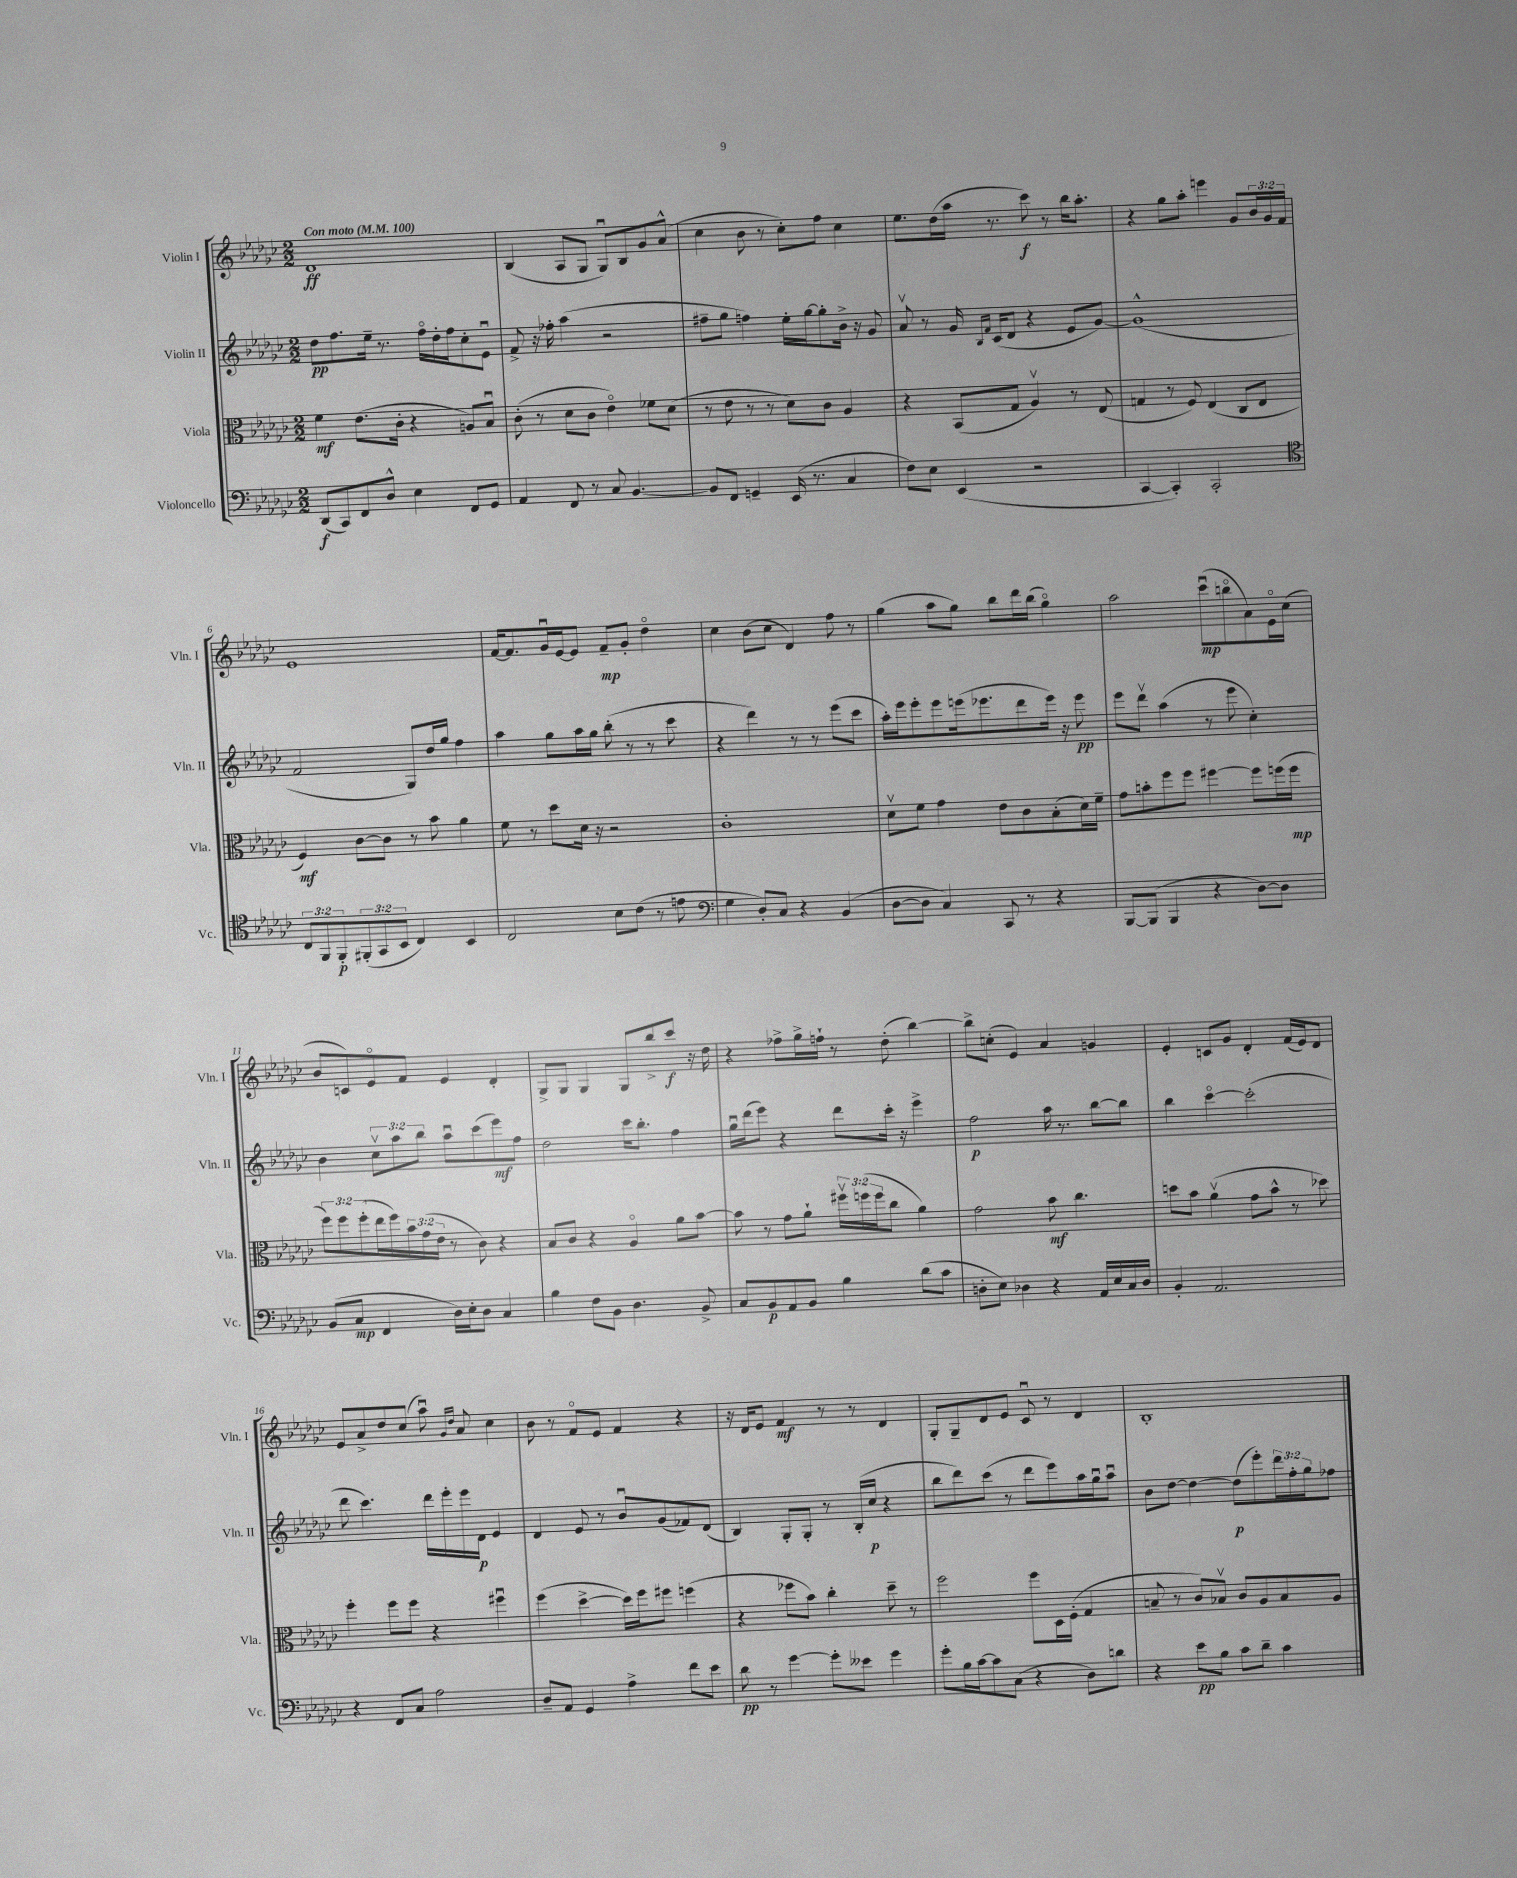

**kern	**dynam	**kern	**dynam	**kern	**dynam	**kern	**dynam
*part4	*part4	*part3	*part3	*part2	*part2	*part1	*part1
*staff4	*staff4	*staff3	*staff3	*staff2	*staff2	*staff1	*staff1
*I"Violoncello	*	*I"Viola	*	*I"Violin II	*	*I"Violin I	*
*I'Vc.	*	*I'Vla.	*	*I'Vln. II	*	*I'Vln. I	*
*clefF4	*	*clefC3	*	*clefG2	*	*clefG2	*
*k[b-e-a-d-g-c-]	*	*k[b-e-a-d-g-c-]	*	*k[b-e-a-d-g-c-]	*	*k[b-e-a-d-g-c-]	*
*M2/2	*	*M2/2	*	*M2/2	*	*M2/2	*
*MM100	*	*MM100	*	*MM100	*	*MM100	*
=1	=1	=1	=1	=1	=1	=1	=1
!	!	!	!	!	!	!LO:TX:a:B:t=Con moto	!
(8DD-/L	f	4f\	mf	8dd-\L	pp	1d-	ff
8CC-/)	.	.	.	8.ff\	.	.	.
8FF/	.	(8.e-\L	.	.	.	.	.
.	.	.	.	16ee-~\Jk	.	.	.
8D-^^/J	.	.	.	8.r	.	.	.
.	.	16c-'\Jk	.	.	.	.	.
4E-\	.	4r	.	.	.	.	.
.	.	.	.	16ff\LL	.	.	.
.	.	.	.	16dd-'\	.	.	.
.	.	.	.	16ff\J	.	.	.
8FF/L	.	8An/L)	.	8cc-'\	.	.	.
8GG-/J	.	8B-u/J	.	8e-u\J	.	.	.
=2	=2	=2	=2	=2	=2	=2	=2
4AA-/	.	(8c-'\	.	8f^/	.	(4B-/	.
.	.	8r	.	16r	.	.	.
.	.	.	.	16ff-X'\	.	.	.
8FF/	.	8d-\L	.	(4aa-\	.	8A-/L	.
8r	.	8c-\J	.	.	.	8G-/J	.
8C-/	.	4e-\)	.	2r	.	8G-u/L)	.
[4.BB-/	.	.	.	.	.	8B-/	.
.	.	8f-X\L	.	.	.	8g-/	.
.	.	(8d-\J	.	.	.	(8a-^^/J	.
=3	=3	=3	=3	=3	=3	=3	=3
8BB-/L]	.	8r	.	8ff#X~\L	.	4cc-\	.
8FF/J	.	8e-\	.	8gg-\J	.	.	.
4GGn~/	.	8r	.	4ffn\)	.	8b-\	.
.	.	8r	.	.	.	8r	.
(16EE-/	.	8d-\L)	.	16ee-'\LL	.	8cc-'\L)	.
8.r	.	.	.	[16gg-\J	.	.	.
.	.	8c-\J	.	8gg-'\]	.	8ff\J	.
4C-/	.	4A-/	.	16b-^\Jk	.	4cc-\	.
.	.	.	.	16r	.	.	.
.	.	.	.	8g-/	.	.	.
=4	=4	=4	=4	=4	=4	=4	=4
8F\L)	.	4r	.	8a-v/	.	8.ee-\L	.
8E-\J	.	.	.	8r	.	.	.
.	.	.	.	.	.	(16dd-\L	.
(4EE-/	.	(8BB-/L	.	16g-/	.	16aa-\JJ	.
.	.	.	.	16qqB-/LL	.	.	.
.	.	.	.	16qqf/JJ	.	.	.
.	.	.	.	(16c-/KL	.	8.r	.
.	.	8G-/J	.	8d-/J	.	.	.
2r	.	4A-v/)	.	4r	.	8ccc-\)	f
.	.	.	.	.	.	8r	.
.	.	8r	.	8e-/L	.	16bb-\KL	.
.	.	.	.	.	.	8.aa-'\J	.
.	.	(8E-/	.	[8g-/J)	.	.	.
=5	=5	=5	=5	=5	=5	=5	=5
[4CC-/	.	4Gn/	.	(1g-^^]	.	4r	.
4CC-'/])	.	8r	.	.	.	8gg-\L	.
.	.	8F/)	.	.	.	8aa-'\J	.
2CC-'/	.	(4E-/	.	.	.	4eeen\	.
.	.	8C-/L	.	.	.	8g-/L	.
.	.	8E-/J	.	.	.	24b-/L	.
.	.	.	.	.	.	24g-/	.
.	.	.	.	.	.	24f/JJ	.
!!LO:LB:g=z
=6	=6	=6	=6	=6	=6	=6	=6
*clefC4	*	*	*	*	*	*	*
12C-/L	.	4F/)	mf	2f/	.	1e-	.
12FF/	.	.	.	.	.	.	.
12FF'/	p	.	.	.	.	.	.
(12FF#X'/	.	[8c-\L	.	.	.	.	.
12GG-/	.	.	.	.	.	.	.
.	.	8c-\J]	.	.	.	.	.
12BB-/J	.	.	.	.	.	.	.
4C-/)	.	8r	.	8G-/L)	.	.	.
.	.	8b-\	.	16dd-/L	.	.	.
.	.	.	.	16gg-/JJ	.	.	.
4BB-/	.	4a-\	.	4ff\	.	.	.
=7	=7	=7	=7	=7	=7	=7	=7
2C-/	.	8f\	.	4aa-\	.	[16f/KL	.
.	.	.	.	.	.	8.f/]	.
.	.	8r	.	.	.	.	.
.	.	8dd-\L	.	8gg-\L	.	16g-u/L	.
.	.	.	.	.	.	[16e-/J	.
.	.	16d-\Jk	.	16aa-\L	.	8e-/J]	.
.	.	16r	.	16gg-\JJ	.	.	.
8B-\L	.	2r	.	(8bb-'\	.	8f~/L	mp
(8c-\J	.	.	.	8r	.	8g-'/J	.
8r	.	.	.	8r	.	4dd-\	.
8en\	.	.	.	8ccc-\	.	.	.
=8	=8	=8	=8	=8	=8	=8	=8
*clefF4	*	*	*	*	*	*	*
4G-\	.	1c-'	.	4r	.	4cc-\	.
8D-'/L)	.	.	.	4ddd-\)	.	(8b-\L	.
8C-/J	.	.	.	.	.	8cc-\J	.
4r	.	.	.	8r	.	4d-/)	.
.	.	.	.	8r	.	.	.
(4BB-/	.	.	.	(8eee-\L	.	8ff\	.
.	.	.	.	8ccc-\J	.	8r	.
=9	=9	=9	=9	=9	=9	=9	=9
[8D-\L	.	8d-v\L	.	16aa-'\LL)	.	(4gg-\	.
.	.	.	.	16eee-\J	.	.	.
8D-\J]	.	8f\J	.	8eee-'\	.	.	.
4C-/)	.	4g-\	.	8eee-\	.	8aa-\L	.
.	.	.	.	(16eeen\k	.	8gg-\J)	.
.	.	.	.	8.eee-X\	.	.	.
8CC-/	.	8e-\L	.	.	.	8bb-\L	.
8r	.	8c-\	.	8ddd-\	.	16ddd-\L	.
.	.	.	.	.	.	(16bb-\JJ	.
4r	.	(8B-'\	.	16eee-\Jk)	.	4gg-\)	.
.	.	.	.	16r	.	.	.
.	.	16d-\L)	.	8eee-\	pp	.	.
.	.	16f~\JJ	.	.	.	.	.
=10	=10	=10	=10	=10	=10	=10	=10
[8BBB-/L	.	8g-\L	.	8eee-\L	.	2aa-\	.
(8BBB-/J]	.	8bn'\	.	8ddd-v\J	.	.	.
4BBB-/	.	8ff\	.	(4aa-\	.	.	.
.	.	8ff\J	.	.	.	.	.
4r	.	[4ff#X\	.	8r	.	(8ccc-u\L	mp
.	.	.	.	8eee-\	.	8bbn\	.
[8D-\L)	.	8ff#\L]	.	4cc-'\)	.	8a-\)	.
8D-\J]	.	(16ffn\L	.	.	.	16e-\L	.
.	.	16ff\JJ	mp	.	.	(16cc-\JJ	.
!!LO:LB:g=z
=11	=11	=11	=11	=11	=11	=11	=11
(8BB-/L	.	12ff\L)	.	4b-\	.	8b-/L	.
.	.	12ff\	.	.	.	.	.
8C-/J	mp	.	.	.	.	8cn/)	.
.	.	(12ff'\	.	.	.	.	.
4FF/	.	16ee-\L	.	12cc-v\L	.	8e-/	.
.	.	16ff\)	.	.	.	.	.
.	.	.	.	12aa-\	.	.	.
.	.	24b-\	.	.	.	8f/J	.
.	.	(24g-\	.	12bb-\J	.	.	.
.	.	24e-\JJ	.	.	.	.	.
16D-\LL)	.	8r	.	8aa-u\L	.	4e-/	.
16E-'\J	.	.	.	.	.	.	.
8D-\J	.	8c-\)	.	(8ccc-\	.	.	.
4C-/	.	4r	.	8eee-\)	mf	4d-'/	.
.	.	.	.	8ff\J	.	.	.
=12	=12	=12	=12	=12	=12	=12	=12
4B-\	.	8B-/L	.	2dd-\	.	8G-^/L	.
.	.	8c-/J	.	.	.	8G-/J	.
8F\L	.	4r	.	.	.	4G-/	.
8BB-\J	.	.	.	.	.	.	.
4.D-\	.	4A-/	.	16ccc-\KL	.	8G-/L	.
.	.	.	.	8.bb-'\J	.	.	.
.	.	.	.	.	.	8bb-^/	.
.	.	8a-\L	.	4ff\	.	8ccc-/J	f
8BB-^/	.	[8b-\J	.	.	.	16r	.
.	.	.	.	.	.	16dd-\	.
=13	=13	=13	=13	=13	=13	=13	=13
8C-/L	.	8b-\]	.	16gg-u\LL	.	4r	.
.	.	.	.	(16ddd-\J	.	.	.
8BB-/	p	8r	.	8eee-\J)	.	.	.
8AA-/	.	8g-\L	.	4r	.	8ff-X^\L	.
8BB-/J	.	8a-`\J	.	.	.	16gg-^\L	.
.	.	.	.	.	.	16ffn`\JJ	.
4B-\	.	24ff#Xv\LL	.	8ddd-\L	.	8r	.
.	.	(24ffn\	.	.	.	.	.
.	.	24ff\J	.	.	.	.	.
.	.	8cc-\J	.	16ccc-'\Jk	.	(8dd-'\	.
.	.	.	.	16r	.	.	.
(8d-\L	.	4a-\)	.	4eee-^\	.	[4bb-\)	.
8c-\J	.	.	.	.	.	.	.
=14	=14	=14	=14	=14	=14	=14	=14
8Dn'\L	.	2g-\	.	2ff\	p	8bb-^\L]	.
8E-\J)	.	.	.	.	.	(8ccn'\J	.
4D-X\	.	.	.	.	.	4e-/)	.
4r	.	8b-\	mf	16aa-\	.	4a-/	.
.	.	.	.	8.r	.	.	.
.	.	4.cc-\	.	.	.	.	.
16AA-/LL	.	.	.	[8bb-\L	.	4gn/	.
16E-/	.	.	.	.	.	.	.
16C-/	.	.	.	8bb-\J]	.	.	.
16D-/JJ	.	.	.	.	.	.	.
=15	=15	=15	=15	=15	=15	=15	=15
4BB-'/	.	8ddn\L	.	4bb-\	.	4e-'/	.
.	.	8b-\J	.	.	.	.	.
2.AA-/	.	(4a-v\	.	[4ccc-\	.	8cn/L	.
.	.	.	.	.	.	8g-/J	.
.	.	8g-\L	.	(2ccc-'\]	.	4d-'/	.
.	.	8b-^^\J	.	.	.	.	.
.	.	8r	.	.	.	(16f/LL	.
.	.	.	.	.	.	16e-/J)	.
.	.	8dd-X\)	.	.	.	8d-/J	.
!!LO:LB:g=z
=16	=16	=16	=16	=16	=16	=16	=16
4r	.	4ff'\	.	8ddd-\	.	8e-/L	.
.	.	.	.	4.ccc-\)	.	8a-^/	.
8FF/L	.	8ff\L	.	.	.	8dd-/	.
8C-/J	.	8ff\J	.	.	.	(8cc-/J	.
2A-\	.	4r	.	16ddd-\LL	.	8aa-u\)	.
.	.	.	.	16eee-'\	.	.	.
.	.	.	.	.	.	16qqg-/LL	.
.	.	.	.	.	.	16qqdd-/JJ	.
.	.	.	.	16eee-\	.	8a-/	.
.	.	.	.	16d-\JJ	p	.	.
.	.	4ff#Xu\	.	4e-/	.	4cc-\	.
=17	=17	=17	=17	=17	=17	=17	=17
8D-~/L	.	(4ff\	.	4d-/	.	8b-\	.
8AA-/J	.	.	.	.	.	8r	.
4GG-/	.	[4dd-^\	.	8e-/	.	8f/L	.
.	.	.	.	8r	.	8e-/J	.
4A-^\	.	16dd-\LL])	.	8b-u/L	.	4f/	.
.	.	16ff\J	.	.	.	.	.
.	.	8ff#X\J	.	(8g-/	.	.	.
8f\L	.	(4ffn\	.	8f-X/)	.	4r	.
8e-\J	.	.	.	(8d-/J	.	.	.
=18	=18	=18	=18	=18	=18	=18	=18
8d-\	pp	4r	.	4B-/)	.	16r	.
.	.	.	.	.	.	16d-/KL	.
8r	.	.	.	.	.	8e-/J	.
[4g-\	.	8ff-X\L	.	8G-'/L	.	4f/	mf
.	.	8b-\J)	.	8G-'/J	.	.	.
8g-'\L]	.	4cc-'\	.	8r	.	8r	.
8e--X\J	.	.	.	(16B-'/LL	.	8r	.
.	.	.	.	16cc-/JJ	p	.	.
4g-\	.	8dd-~\	.	4r	.	4d-/	.
.	.	8r	.	.	.	.	.
=19	=19	=19	=19	=19	=19	=19	=19
8g-'\L	.	2ff\	.	8bb-\L	.	8G-'/L	.
16B-\L	.	.	.	8ddd-\)	.	8G-~/	.
[16c-\J	.	.	.	.	.	.	.
8c-\]	.	.	.	(8ccc-\J	.	8d-/	.
(8C-\J	.	.	.	8r	.	8e-/J	.
4r	.	8ff\L	.	8ddd-\L	.	8c-u/	.
.	.	16D-\L	.	8eee-\)	.	8r	.
.	.	(16F'\JJ	.	.	.	.	.
8D-\L)	.	4G-/	.	16aa-\L	.	4d-/	.
.	.	.	.	16gg-u\J	.	.	.
8dn\J	.	.	.	8aa-u\J	.	.	.
=20	=20	=20	=20	=20	=20	=20	=20
4r	.	8Bn~/	.	8b-\L	.	1B-'	.
.	.	8r	.	[8dd-\J	.	.	.
8e-\L	pp	8c-/L)	.	4dd-\_	.	.	.
8B-\J	.	8B-Xv/J	.	.	.	.	.
8c-\L	.	8c-/L	.	(8dd-\L]	p	.	.
8d-~\J	.	8A-/	.	8eee-'\)	.	.	.
4c-\	.	8B-/	.	24ddd-\L	.	.	.
.	.	.	.	24ff'\	.	.	.
.	.	.	.	24gg-\J	.	.	.
.	.	8A-/J	.	8ff-X\J	.	.	.
==	==	==	==	==	==	==	==
*-	*-	*-	*-	*-	*-	*-	*-
